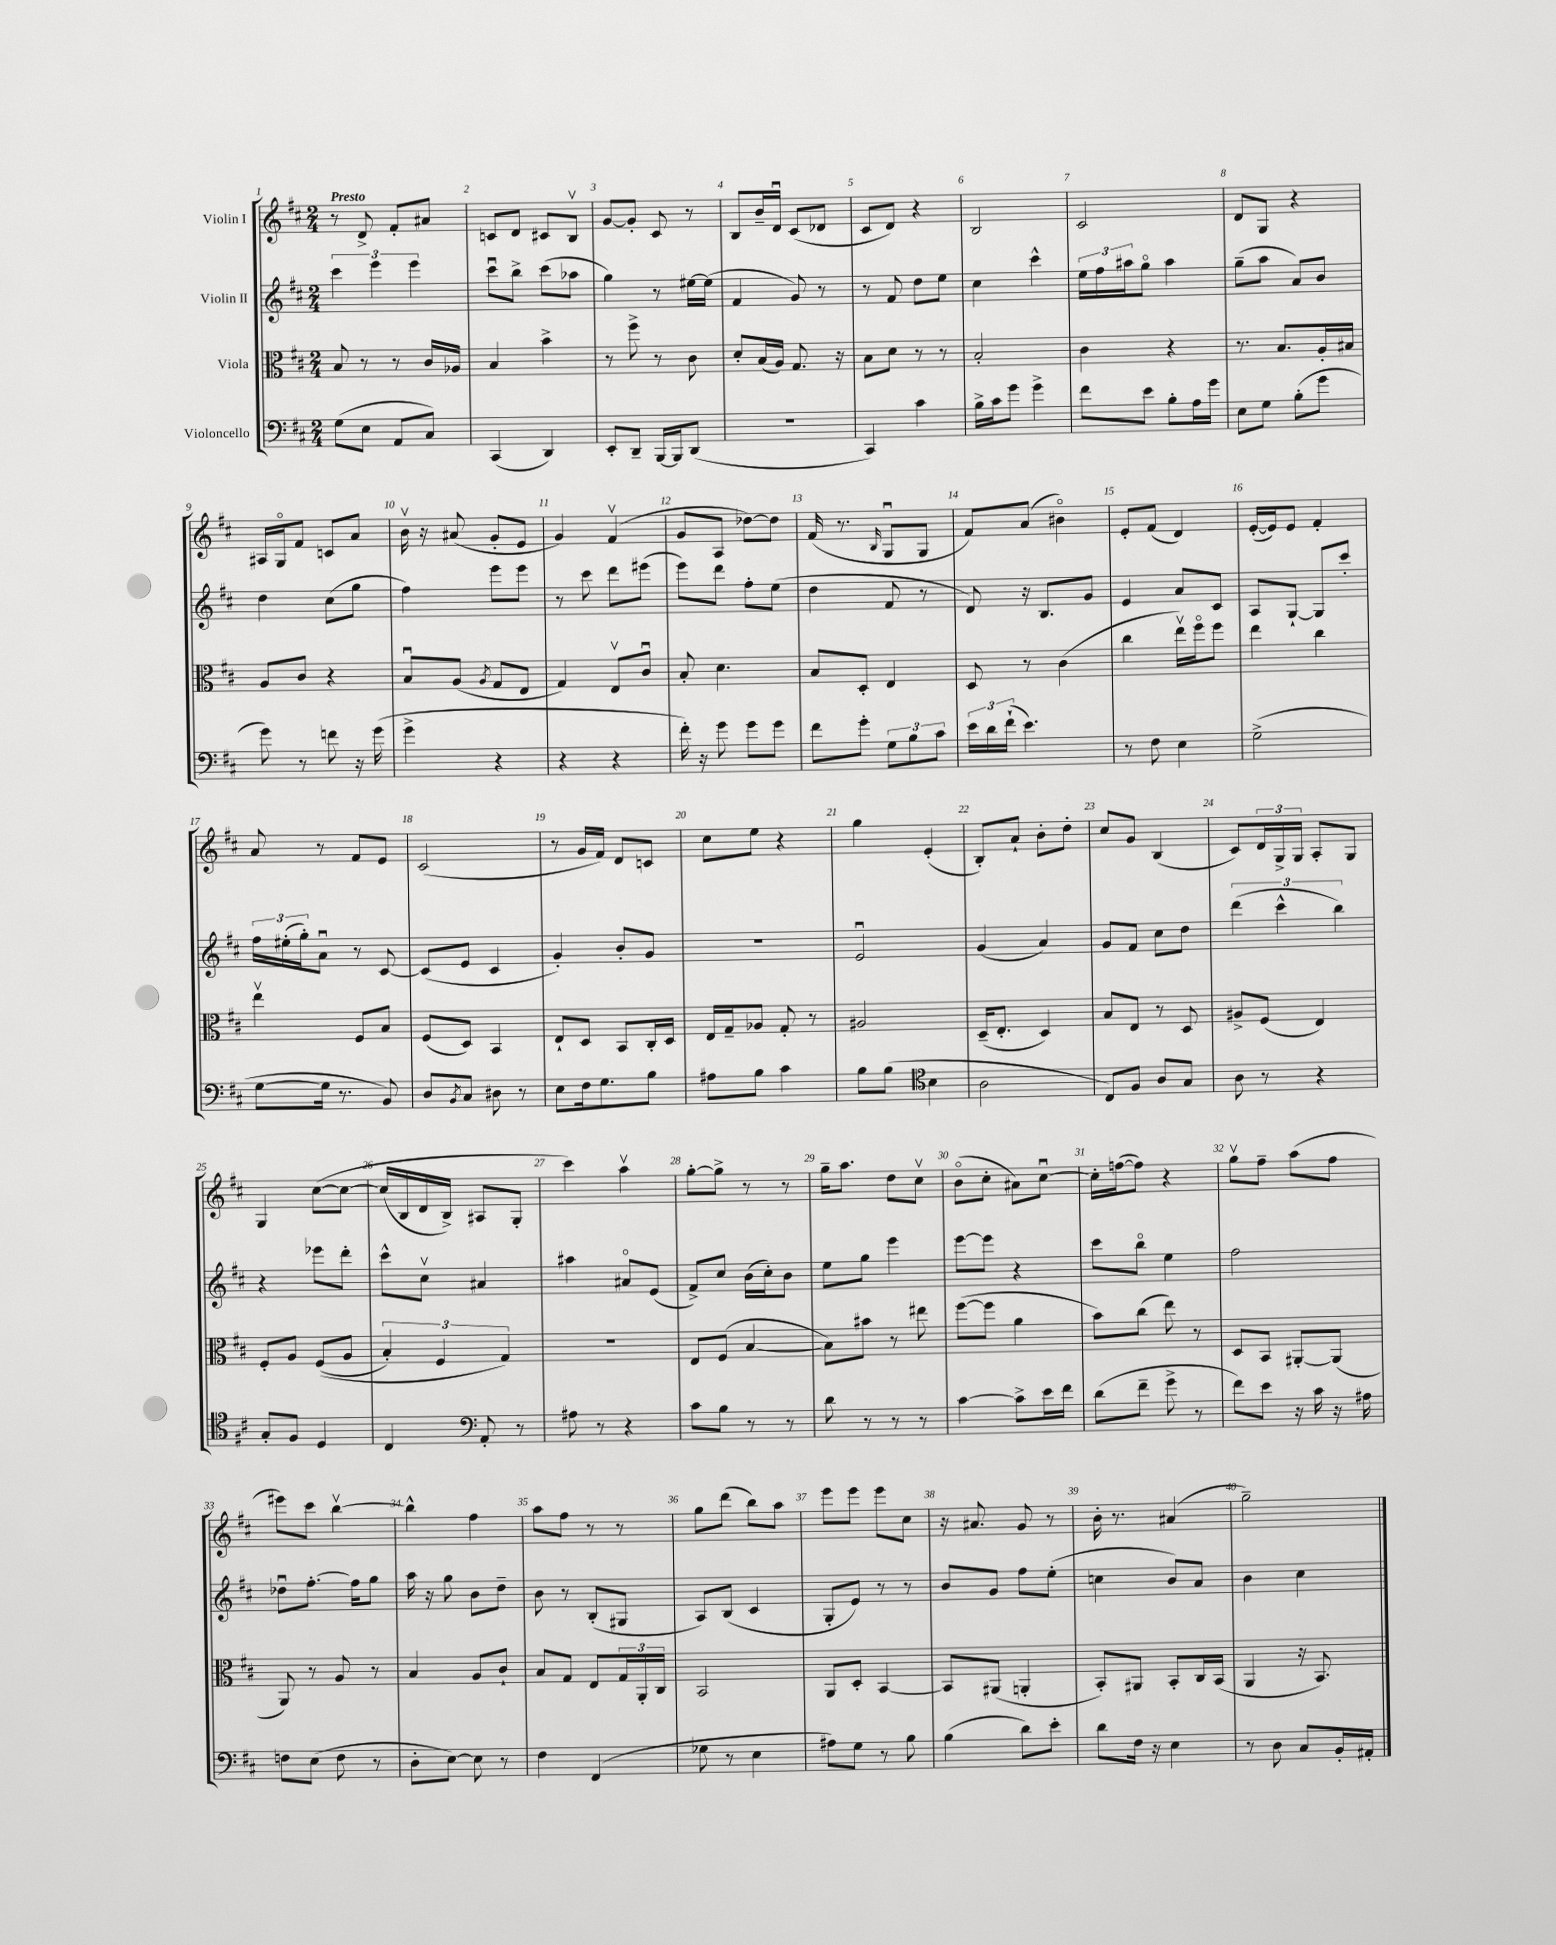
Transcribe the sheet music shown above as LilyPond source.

<<
\new StaffGroup <<
\new Staff = "s0" \with { instrumentName = "Violin I" } {
    \clef treble \key d \major \numericTimeSignature \time 2/4 \tempo "Presto"
    r8 d'8-> fis'8-. ais'8 |
    c'8 d'8 cis'8 b8\upbow |
    g'8~ g'8-. cis'8 r8 |
    b8 b'16-- d'16\downbow cis'8( des'8 |
    cis'8 d'8) r4 |
    b2 |
    cis'2 |
    d'8 g8 r4 |
    ais16 g16\flageolet fis'8 c'8 a'8 |
    b'16\upbow r16 ais'8( g'8-. e'8 |
    g'4) fis'4\upbow( |
    g'8 a8 des''8~) des''8 |
    fis'16( r8. \grace { b16 } g8\downbow g8 |
    fis'8) a'8( bis'4\flageolet) |
    e'8-. fis'8( d'4) |
    e'16~-.( e'16) e'8 fis'4-. |
    a'8 r8 fis'8 e'8 |
    cis'2( |
    r8 g'16 fis'16) d'8 c'8 |
    cis''8 e''8 r4 |
    g''4 e'4-.( |
    b8-.) a'8-! b'8-. d''8-. |
    cis''8 g'8 b4( |
    cis'8) \tuplet 3/2 { d'16 g16-> g16 } a8-. g8 |
    g4 cis''8~\( cis''8~ |
    cis''16( b16 d'16 b16->) ais8 g8-. |
    cis'''4\) a''4\upbow |
    g''8~-. g''8-> r8 r8 |
    g''16-- a''8. d''8 cis''8\upbow |
    b'8\flageolet( cis''8-. ais'8) cis''8~\downbow |
    cis''16-. f''16~( f''8) r4 |
    g''8\upbow fis''8-- a''8( fis''8 |
    eis'''8) cis'''8 b''4~\upbow |
    b''4-^ fis''4 |
    a''8 fis''8 r8 r8 |
    g''8 d'''8( b''8) a''8 |
    e'''8 e'''8 e'''8 cis''8 |
    r16 ais'8. g'8 r8 |
    b'16-. r8. ais'4( |
    g''2--) \bar "|." |
}
\new Staff = "s1" \with { instrumentName = "Violin II" } {
    \clef treble \key d \major \numericTimeSignature \time 2/4
    \tuplet 3/2 { cis'''4 e'''4 e'''4 } |
    cis'''8\downbow b''8-> cis'''8( aes''8 |
    g''4) r8 eis''16~ eis''16( |
    fis'4 g'8) r8 |
    r8 fis'8 d''8 e''8 |
    cis''4 cis'''4-^ |
    \tuplet 3/2 { e''16 fis''16 ais''16 } g''8\flageolet ais''4 |
    g''8--( a''8 a'8) b'8 |
    d''4 cis''8( g''8 |
    fis''4) e'''8 e'''8 |
    r8 cis'''8 d'''8 eis'''8( |
    e'''8) d'''8 fis''8-. e''8( |
    d''4 fis'8 r8 |
    d'8) r16 b8. g'8 |
    e'4 a'8 cis'8 |
    a8 g8~-! g8 cis'''8-. |
    \tuplet 3/2 { fis''16 eis''16-.( g''16-.) } a'8\downbow r8 cis'8~ |
    cis'8( e'8 cis'4 |
    g'4-.) b'8-. g'8 |
    R2 |
    e'2\downbow |
    g'4( a'4) |
    g'8 fis'8 cis''8 d''8 |
    \tuplet 3/2 { d'''4( cis'''4-^ b''4) } |
    r4 ees'''8 d'''8-. |
    cis'''8-^ cis''8\upbow ais'4 |
    ais''4 ais'8\flageolet e'8( |
    fis'8->) cis''8 b'16( cis''16-.) b'8 |
    e''8 g''8 e'''4 |
    e'''8~ e'''8 r4 |
    cis'''8 b''8\flageolet e''4 |
    fis''2 |
    des''8\downbow fis''8.~-. fis''16 g''8 |
    a''16 r16 g''8 b'8 d''8-- |
    b'8 r8 b8-.( gis8 |
    a8) b8( cis'4 |
    g8-. e'8) r8 r8 |
    b'8 g'8 fis''8 e''8-.( |
    c''4 b'8) a'8 |
    b'4 cis''4 \bar "|." |
}
\new Staff = "s2" \with { instrumentName = "Viola" } {
    \clef alto \key d \major \numericTimeSignature \time 2/4
    b8 r8 r8 cis'16 aes16 |
    b4 b'4-> |
    r8 fis''8-> r8 cis'8 |
    d'8-. b16( a16) g8. r16 |
    b8 d'8 r8 r8 |
    b2-. |
    cis'4 r4 |
    r8. b8. a16-. bis16 |
    a8 cis'8 r4 |
    b8\downbow a8( \acciaccatura { a8 } g8 e8 |
    g4) e8\upbow cis'8\downbow |
    b8-. d'4. |
    b8 d8-. e4 |
    d8 r8 cis'4( |
    cis''4 e''16\upbow) fis''16\flageolet fis''8 |
    e''4 cis''4 |
    e''4\upbow fis8 b8 |
    fis8( d8) b,4 |
    e8-! d8 b,8 cis16-. d16 |
    e16 g16-- aes8 g8-. r8 |
    ais2 |
    d16--( e8.-. d4) |
    b8 e8 r8 d8 |
    ais8-> fis8( e4) |
    fis8-. a8 fis8(\( a8 |
    \tuplet 3/2 { b4-.) fis4 g4\) } |
    r2 |
    e8 fis8( b4~ |
    b8) bis'8 r8 eis''8 |
    fis''8~( fis''8 a'4 |
    b'8) cis''8( e''8) r8 |
    d8 b,8 ais,8~-. ais,8( |
    a,8) r8 a8 r8 |
    b4 a8 cis'8-! |
    b8 g8 e8 \tuplet 3/2 { g16 a,16-. cis16 } |
    b,2 |
    a,8 d8-. b,4~ |
    b,8 ais,8( a,4-. |
    b,8-.) ais,8 b,8-. cis16 b,16( |
    a,4 r16 b,8.) \bar "|." |
}
\new Staff = "s3" \with { instrumentName = "Violoncello" } {
    \clef bass \key d \major \numericTimeSignature \time 2/4
    g8( e8 a,8 cis8) |
    cis,4( d,4) |
    e,8-. d,8-- b,,16~ b,,16 d,8( |
    R2 |
    cis,4) cis'4 |
    b16-> cis'16 g'8 g'4-> |
    fis'8 e'8 b8-. a16 g'16 |
    e8 g8 b8-.( g'8 |
    g'8) r8 f'8 r16 g'16( |
    g'4-> r4 |
    r4 r4 |
    fis'16-.) r16 g'8 g'8 g'8 |
    fis'8 g'8-. \tuplet 3/2 { g8 b8 cis'8 } |
    \tuplet 3/2 { e'16 d'16 fis'16-!( } e'4.) |
    r8 fis8 e4 |
    g2->( |
    g8~ g16 r8. b,8) |
    d8 \acciaccatura { b,8 } cis8 dis8 r8 |
    e8 fis16 g8. b8 |
    ais8 b8 cis'4 |
    b8 b8( \clef tenor b4 |
    a2 |
    cis8) fis8 a8 g8 |
    a8 r8 r4 |
    g8-. fis8 d4 |
    cis4 \clef bass a,8-. r8 |
    ais8 r8 r4 |
    cis'8 b8 r8 r8 |
    d'8 r8 r8 r8 |
    cis'4~ cis'8-> e'16 fis'16 |
    d'8( fis'8-- g'8-> r8 |
    fis'8) e'8 r16 cis'16 r16 ais16 |
    f8 e8( f8 r8 |
    d8-. e8~) e8 r8 |
    fis4 fis,4( |
    ges8 r8 e4 |
    ais8) g8 r8 b8 |
    b4( d'8) e'8-. |
    d'8 fis16 r16 e4 |
    r8 d8 cis8 b,16-. ais,16-. \bar "|." |
}
>>
>>
\layout { \context { \Score \override BarNumber.break-visibility = ##(#f #t #t) barNumberVisibility = #all-bar-numbers-visible } }
